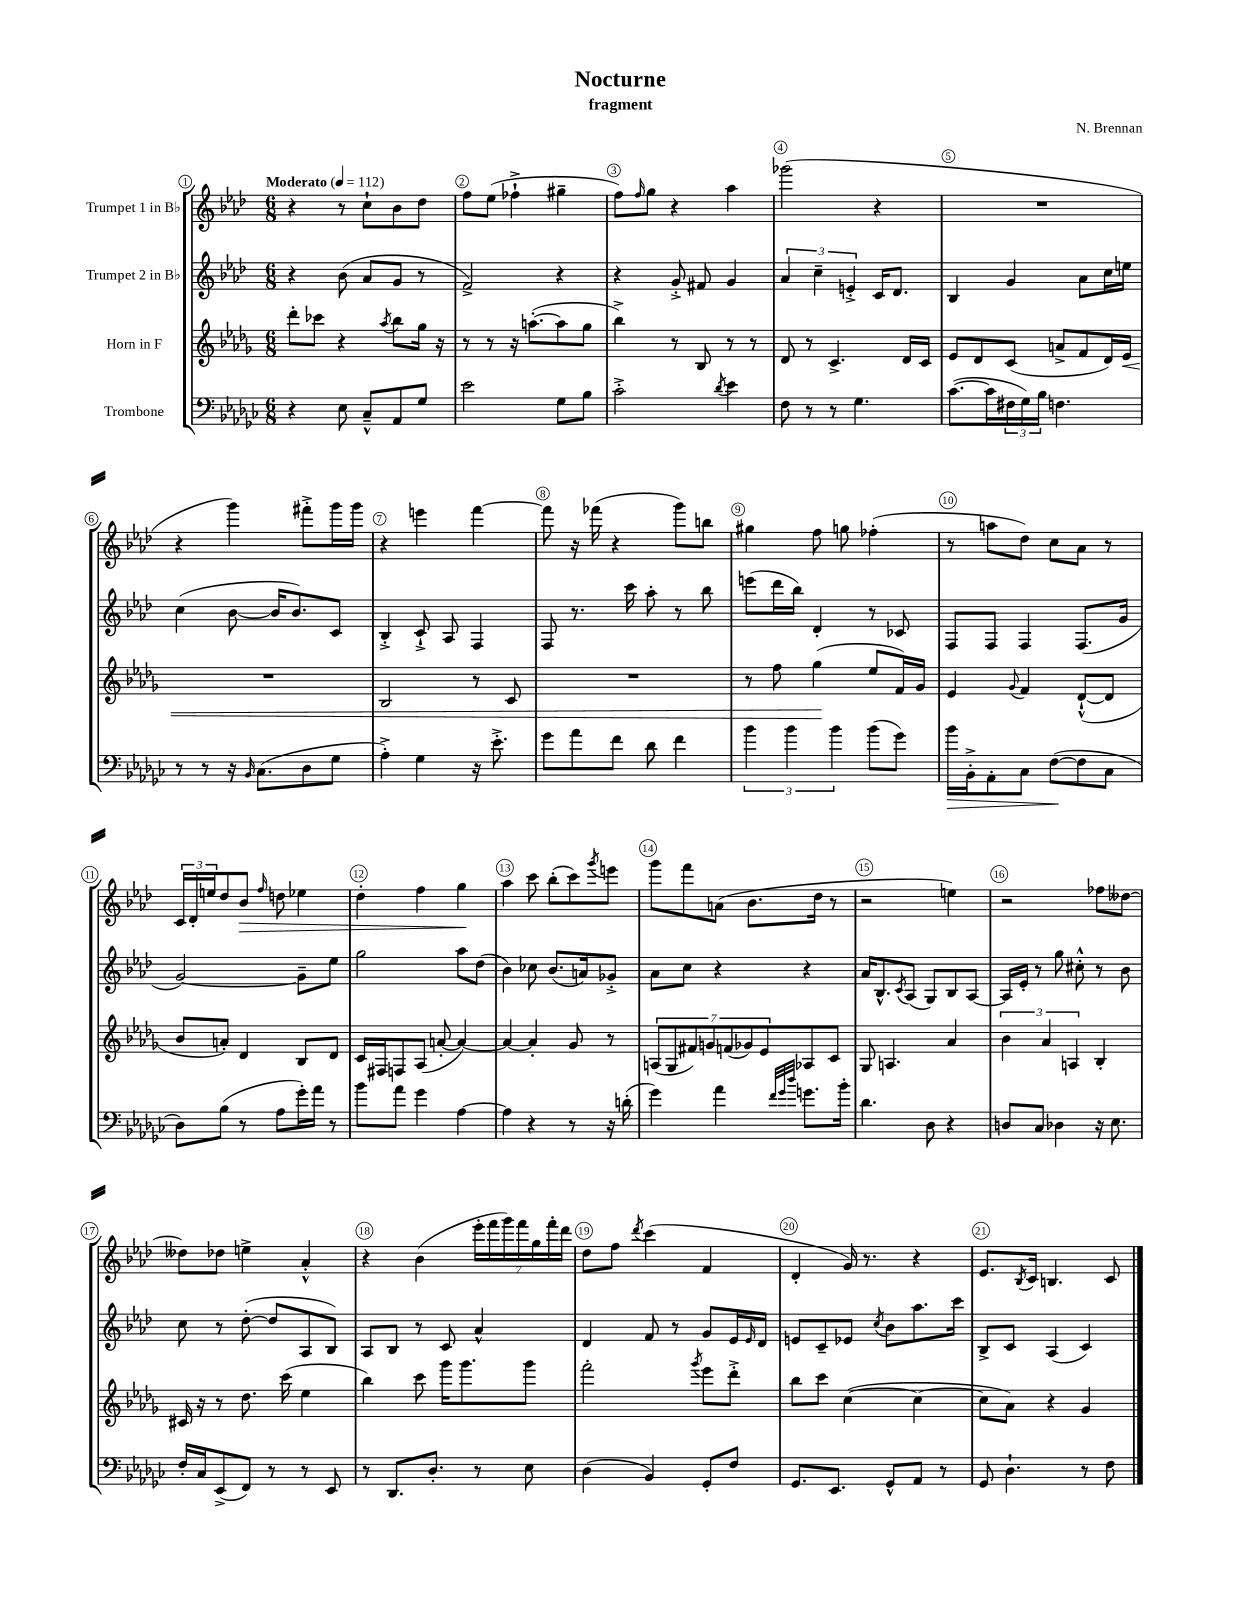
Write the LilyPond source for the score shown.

\header { title = "Nocturne" composer = "N. Brennan" subtitle = "fragment" }
<<
\new StaffGroup <<
\new Staff = "s0" \with { instrumentName = "Trumpet 1 in Bb" } {
    \clef treble \key aes \major \numericTimeSignature \time 6/8 \tempo "Moderato" 4 = 112
    r4 r8 c''8-! bes'8 des''8 |
    f''8 ees''8( fes''4-!-> gis''4-- |
    f''8) \grace { f''16 } g''8 r4 aes''4 |
    ges'''2( r4 |
    R2. |
    r4 g'''4) fis'''8-.-> g'''16 g'''16 |
    r4 e'''4 f'''4~ |
    f'''8 r16 fes'''16( r4 g'''8) b''8 |
    gis''4 f''8 g''8 fes''4-.( |
    r8 a''8 des''8) c''8 aes'8 r8 |
    \tuplet 3/2 { c'16 des'16-. e''16 } des''8 bes'8\> \grace { f''16 } d''8 ees''4 |
    des''4-. f''4 g''4\! |
    aes''4 c'''8 bes''8-.( c'''8) \acciaccatura { g'''8 } e'''8 |
    g'''8 f'''8 a'8( bes'8. des''16 r8 |
    r2 e''4) |
    r2 fes''8 deses''8~ |
    deses''8 des''8 e''4-> aes'4-.-^ |
    r4 bes'4( \tuplet 7/4 { ees'''16-. f'''16 g'''16) f'''16 g''16 f'''16-. des'''16 } |
    des''8 f''8 \acciaccatura { des'''8 } c'''4( f'4 |
    des'4-. g'16) r8. r4 |
    ees'8. \acciaccatura { bes8 } c'16 b4. c'8 \bar "|." |
}
\new Staff = "s1" \with { instrumentName = "Trumpet 2 in Bb" } {
    \clef treble \key aes \major \numericTimeSignature \time 6/8
    r4 bes'8( aes'8 g'8 r8 |
    f'2->) r4 |
    r4 g'8-.-> fis'8 g'4 |
    \tuplet 3/2 { aes'4 c''4-- e'4-.-> } c'16 des'8. |
    bes4 g'4 aes'8 c''16 e''16 |
    c''4( bes'8~ bes'16 bes'8.) c'8 |
    bes4-.-> c'8-!-> aes8 f4 |
    f8 r8. c'''16 aes''8-. r8 bes''8 |
    e'''8( des'''16 bes''16) des'4-. r8 ces'8 |
    f8 f8 f4 f8.( g'16 |
    g'2~) g'8-- ees''8 |
    g''2 aes''8 des''8( |
    bes'4) ces''8 bes'8.( a'16) ges'8-.-> |
    aes'8 c''8 r4 r4 |
    aes'16 bes8.-^ \acciaccatura { c'8 } aes8( g8) bes8 aes8~ |
    aes16 ees'16-. r8 g''8 cis''8-.-^ r8 bes'8 |
    c''8 r8 des''8~-.( des''8 aes8 bes8) |
    aes8 bes8 r8 c'8 aes'4-^ |
    des'4 f'8 r8 g'8 ees'16 \grace { ees'16 } des'16 |
    e'8 c'8-- ees'8 \acciaccatura { c''8 } bes'8 aes''8. c'''16 |
    bes8-> c'8 aes4( c'4) \bar "|." |
}
\new Staff = "s2" \with { instrumentName = "Horn in F" } {
    \clef treble \key des \major \numericTimeSignature \time 6/8
    des'''8-. ces'''8 r4 \acciaccatura { aes''8 } bes''8 ges''16 r16 |
    r8 r8 r16 a''8.~-.( a''8 ges''8 |
    bes''4->) r8 bes8 r8 r8 |
    des'8 r8 c'4.-> des'16 c'16 |
    ees'8 des'8 c'8( a'8-> f'8 des'16) ees'16\< |
    R2. |
    bes2 r8 c'8 |
    R2. |
    r8 f''8 ges''4\!( ees''8 f'16) ges'16 |
    ees'4 \appoggiatura { ges'8 } f'4 des'8~-!-^( des'8 |
    bes'8 a'8-.) des'4 bes8 des'8 |
    c'16 fis16 f8 aes8( a'8~-. a'4~) |
    a'4~ a'4-. ges'8 r8 |
    \tuplet 7/4 { a8( ges8 fis'8) g'8 f'8( ges'8) ees'8 } aes8 c'8 |
    ges8 a4. aes'4 |
    \tuplet 3/2 { bes'4 aes'4 a4 } bes4-. |
    cis'16 r16 r8 des''8. c'''16( ees''4 |
    bes''4) c'''8 ges'''16 ges'''8. ges'''8 |
    f'''2-. \acciaccatura { ges'''8 } ees'''8 des'''8-.-> |
    bes''8 c'''8 c''4~( c''4~ |
    c''8 aes'8) r4 ges'4 \bar "|." |
}
\new Staff = "s3" \with { instrumentName = "Trombone" } {
    \clef bass \key ges \major \numericTimeSignature \time 6/8
    r4 ees8 ces8---^ aes,8 ges8 |
    ees'2 ges8 bes8 |
    ces'2-.-> \acciaccatura { des'8 } ees'4 |
    f8 r8 r8 ges4. |
    ces'8.~( ces'16 \tuplet 3/2 { fis16 ges16) bes16 } f4. |
    r8 r8 r16 \grace { bes,16 } ces8.( des8 ges8 |
    aes4-.->) ges4 r16 ees'8.-.-> |
    ges'8 aes'8 f'8 des'8 f'4 |
    \tuplet 3/2 { bes'4 bes'4 bes'4 } bes'8( ges'8) |
    bes'16\> bes,16-.-> aes,8-. ces8 f8~\!( f8 ces8 |
    des8) bes8( r8 aes8 ges'16-.) aes'16 r8 |
    bes'8 aes'8 ges'4 aes4~ |
    aes4 r4 r8 r16 d'16-.( |
    ges'4) aes'4 \grace { f'32 ges'32 des''32 } g'8. bes'16-. |
    des'4. des8 r4 |
    d8 ces8 des4 r16 ees8. |
    f16-. ces16 ees,8->( f,8) r8 r8 ees,8 |
    r8 des,8. des8.-. r8 ees8 |
    des4( bes,4) ges,8-. f8 |
    ges,8. ees,8. ges,8-^ aes,8 r8 |
    ges,8 des4.-! r8 f8 \bar "|." |
}
>>
>>
\layout { \context { \Score \override BarNumber.break-visibility = ##(#f #t #t) barNumberVisibility = #all-bar-numbers-visible \override BarNumber.stencil = #(make-stencil-circler 0.1 0.3 ly:text-interface::print) } }
